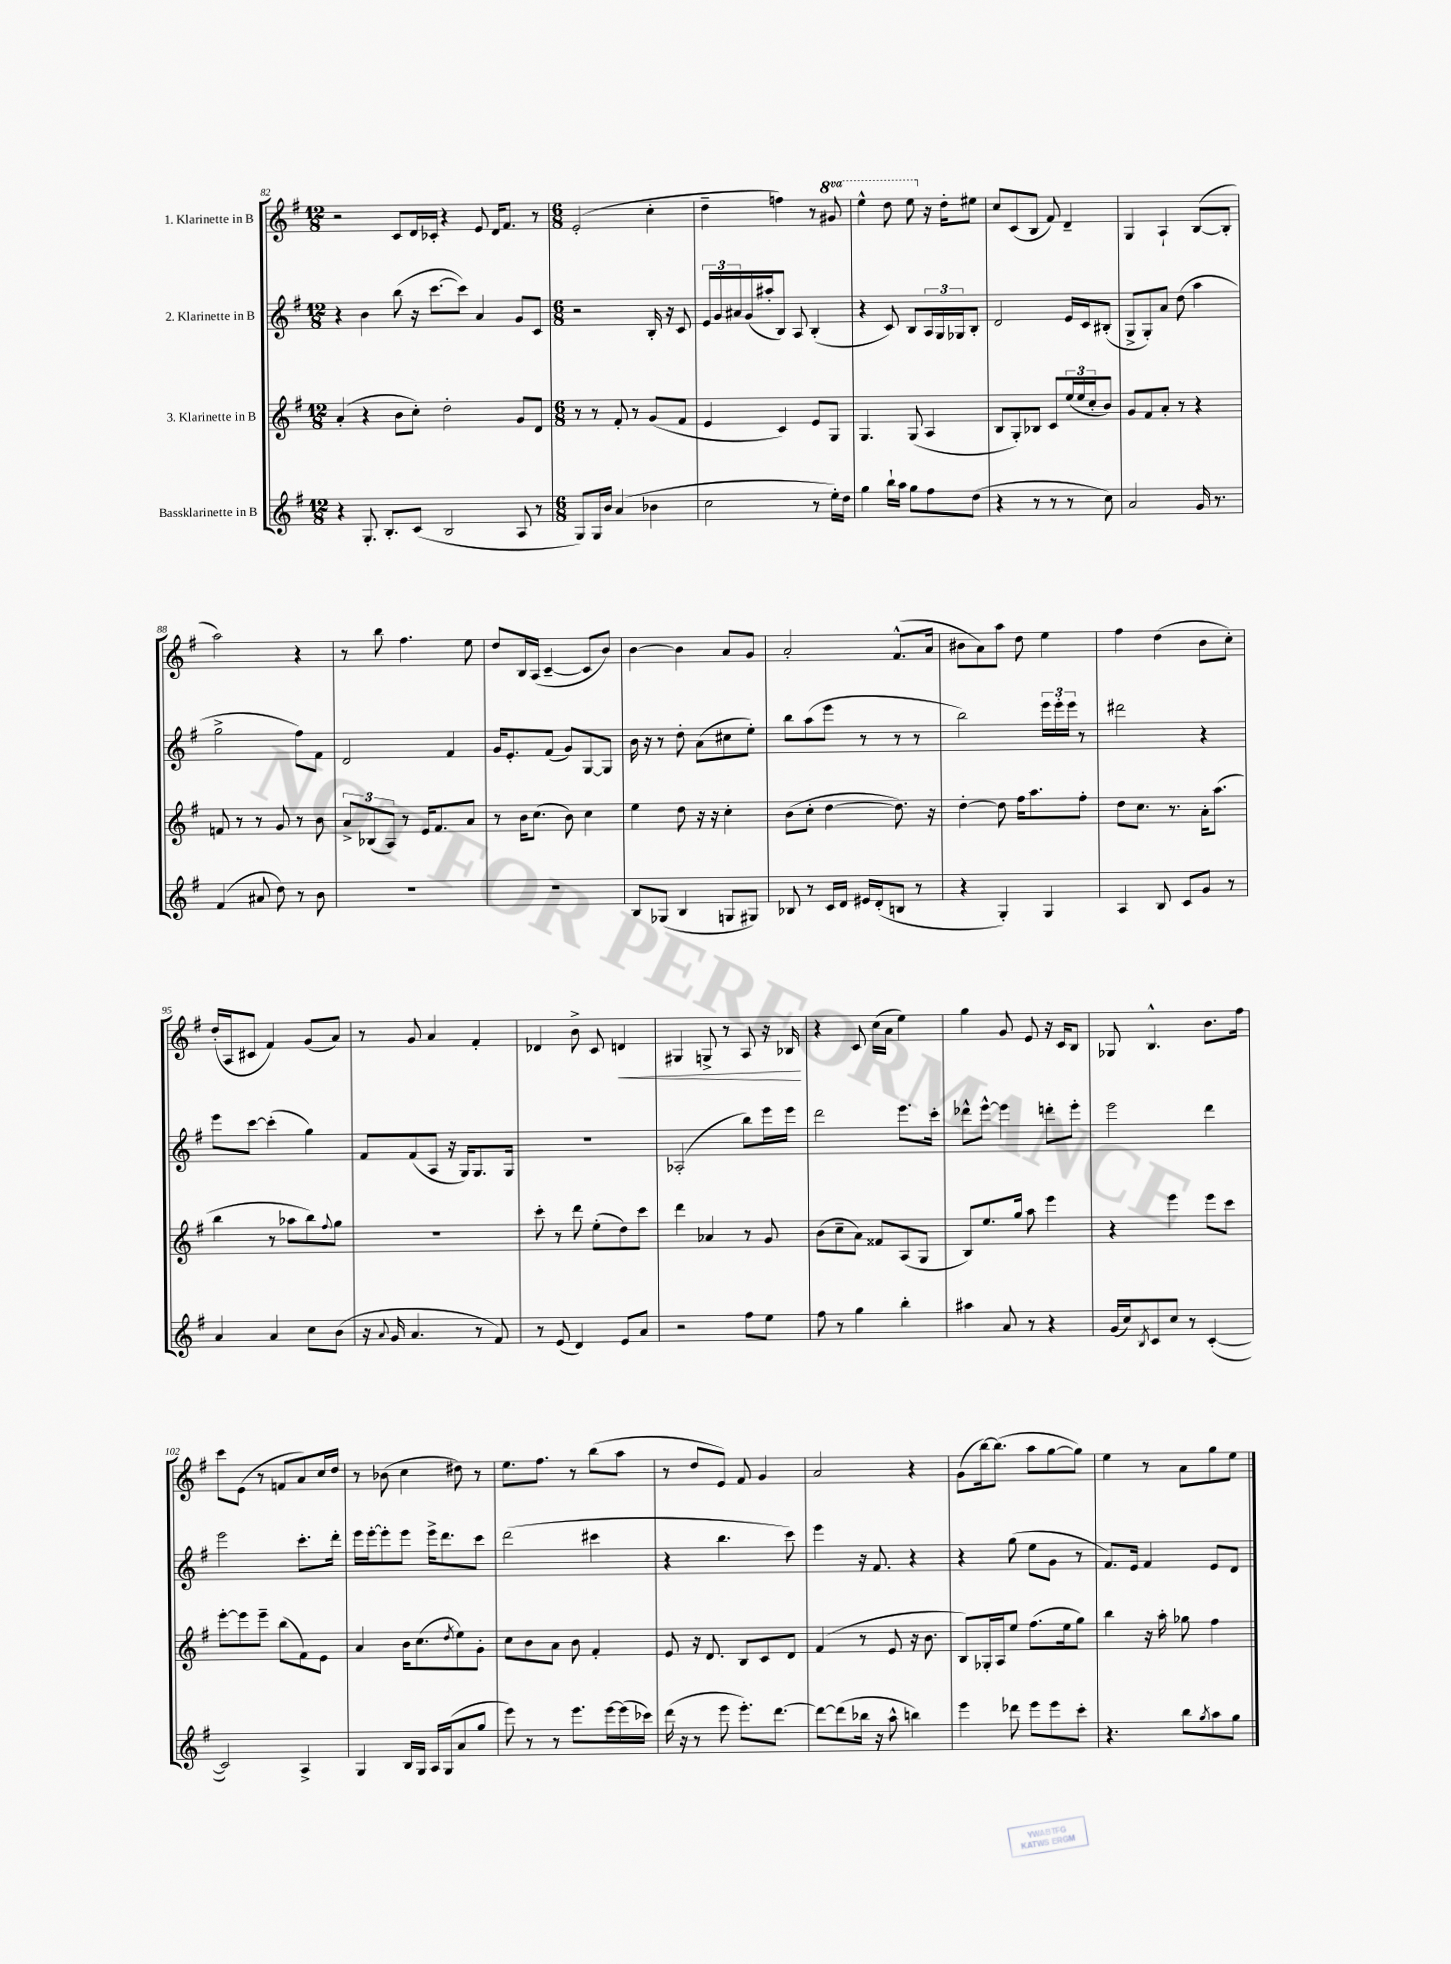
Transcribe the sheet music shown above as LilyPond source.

<<
\new StaffGroup <<
\new Staff = "s0" \with { instrumentName = "1. Klarinette in B" } {
    \clef treble \key g \major \numericTimeSignature \time 12/8 \set Staff.ottavationMarkups = #ottavation-simple-ordinals
    r2 c'8 d'16 ces'16-. r4 e'8 d'16 fis'8. r8 |
    \numericTimeSignature \time 6/8 e'2-.( c''4-. |
    d''4-- f''4) r8 \ottava #1 gis''8 |
    e'''4-^ d'''8 e'''8 \ottava #0 r16 d''16-. eis''8 |
    c''8 c'8( b8 fis'8) d'4-- |
    g4 a4-! b8~( b8-. |
    a''2) r4 |
    r8 b''8 fis''4. e''8 |
    d''8 b16 a16( c'4~-- c'8 b'8) |
    b'4~ b'4 a'8 g'8 |
    a'2-. fis'8.-^( a'16 |
    bis'8 a'8) a''8 d''8 e''4 |
    fis''4 d''4( b'8 c''8-.) |
    d''16-.( a16 cis'8 fis'4) g'8( a'8) |
    r8 g'8 a'4 fis'4-. |
    des'4 b'8-> c'8 d'4\< |
    gis4 g8-> r8 a8 r16 bes16\! |
    r4 c'8 c''16( a'16 e''4) |
    g''4 g'8 e'8 r16 c'16 b8 |
    ges8 b4.-^ b'8. fis''16 |
    c'''8 e'8( r8 f'8 a'8) c''16 d''16 |
    r8 bes'8( c''4 dis''8) r8 |
    e''8. fis''8. r8 b''8( a''8 |
    r8 d''8 e'8) fis'8 g'4 |
    a'2 r4 |
    g'8( b''16~) b''8.( a''8 g''8~ g''8) |
    e''4 r8 a'8 g''8 e''8 \bar "|." |
}
\new Staff = "s1" \with { instrumentName = "2. Klarinette in B" } {
    \clef treble \key g \major \numericTimeSignature \time 12/8
    r4 b'4 b''8( r16 c'''8.~ c'''8) a'4 g'8 c'8 |
    \numericTimeSignature \time 6/8 r2 b16-. r16 c'8 |
    \tuplet 3/2 { e'16 g'16 ais'16 } g'16( ais''16-. b8) a8 b4-.( |
    r4 c'8) b8 \tuplet 3/2 { a16 g16 ges16 } b8-. |
    d'2 e'16 c'16 bis8-.( |
    g8-> g8-.) a'8 d''8( a''4 |
    g''2-> fis''8) fis'8 |
    d'2 fis'4 |
    g'16 e'8.-. fis'8( g'8) g8~ g8 |
    b'16 r16 r8 d''8-. a'8( cis''8 e''8-.) |
    b''8 a''8( e'''8 r8 r8 r8 |
    b''2) \tuplet 3/2 { e'''16 e'''16-. e'''16 } r8 |
    dis'''2 r4 |
    e'''8 c'''8~ c'''4-.( g''4) |
    fis'8 fis'8( a8 r16 g16) g8. g16 |
    R2. |
    aes2-.( b''8) e'''16 e'''16 |
    d'''2 e'''8. c'''16-. |
    des'''8-^ e'''8~-^ e'''4 d'''8-. e'''8-. |
    e'''2 d'''4 |
    e'''2 c'''8.-. d'''16-. |
    e'''16 e'''16~-. e'''8-. e'''8 e'''16-> d'''8. c'''8 |
    d'''2( cis'''4 |
    r4 b''4. c'''8) |
    e'''4 r16 fis'8. r4 |
    r4 g''8( e''8 g'8 r8 |
    fis'8.) e'16 fis'4 e'8 d'8 \bar "|." |
}
\new Staff = "s2" \with { instrumentName = "3. Klarinette in B" } {
    \clef treble \key g \major \numericTimeSignature \time 12/8
    a'4-.( r4 b'8 c''8-.) d''2-. g'8 d'8 |
    \numericTimeSignature \time 6/8 r8 r8 fis'8-. r8 g'8( fis'8 |
    e'4 c'4) e'8 g8 |
    g4. g8( a4 |
    b8 g8-.) bes8 c'8 \tuplet 3/2 { e''16( e''16 c''16-. } b'8) |
    g'8 fis'8 a'8-. r8 r4 |
    f'8 r8 r8 g'8 r8 b'8 |
    \tuplet 3/2 { a'8-> bes8( a8) } r8 e'16 fis'8. a'8 |
    r8 b'16 c''8.( b'8) c''4 |
    e''4 d''8 r16 r16 c''4-. |
    b'8( c''8-. d''4~ d''8.) r16 |
    d''4~-. d''8 fis''16 a''8. fis''8-. |
    d''8 c''8. r8. a'16-. a''8.( |
    b''4 r8 aes''8 b''8) \appoggiatura { fis''8 } g''8 |
    R2. |
    c'''8-. r8 d'''8 e''8-.( d''8) c'''8 |
    d'''4 aes'4 r8 g'8 |
    b'8( c''8-- a'8) fisis'8 a8( g8 |
    b8) e''8. g''16 a''8 e'''4 |
    r4 e'''4 e'''8 c'''8 |
    e'''8~-. e'''8 e'''8-- b''8( fis'8) e'8 |
    a'4 b'16 c''8.( \acciaccatura { d''8 } e''8) g'8-. |
    c''8 b'8 a'8 b'8 fis'4-. |
    e'8 r16 d'8. b8 c'8 d'8 |
    fis'4( r8 e'8 r16 b'8. |
    b8) ges16-. a16 e''8 fis''8.( e''16 g''8) |
    b''4 r16 a''16-. ges''8 fis''4 \bar "|." |
}
\new Staff = "s3" \with { instrumentName = "Bassklarinette in B" } {
    \clef treble \key g \major \numericTimeSignature \time 12/8
    r4 g8.-. b8.-. c'8( b2 a8 r8 |
    \numericTimeSignature \time 6/8 g8) g16 b'16 a'4( bes'4 |
    c''2 r8 e''16-.) d''16 |
    g''4 b''16-! a''16 g''8 fis''8 d''8( |
    r4 r8 r8 r8 c''8) |
    a'2 g'16 r8. |
    fis'4( ais'8 d''8) r8 b'8 |
    R2. |
    R2. |
    b8 ges8( b4 g8 gis8) |
    bes8 r8 c'16 d'16 eis'16 d'16-.( b8 r8 |
    r4 g4-.) g4 |
    a4 b8 c'8 g'8 r8 |
    a'4 a'4 c''8 b'8( |
    r16 \appoggiatura { a'8 } g'16 a'4. r8 fis'8) |
    r8 e'8( d'4) e'8 a'8 |
    r2 fis''8 e''8 |
    fis''8 r8 g''4 b''4-. |
    ais''4 a'8 r8 r4 |
    g'16( c''16) \acciaccatura { b8 } c'8 c''8 r8 c'4~-.( |
    c'2) a4-> |
    g4 b16 g16 a16 g16( a'8 g''8 |
    e'''8) r8 r8 e'''8. e'''16~ e'''16( ces'''16) |
    d'''16( r16 r8 e'''8 e'''8.-.) d'''8.~ |
    d'''8~ d'''8( bes''16 r16 a''8-^ b''4) |
    e'''4 des'''8 e'''8 e'''8 c'''8-. |
    r4. b''8 \acciaccatura { g''8 } a''8 g''8 \bar "|." |
}
>>
>>
\layout { \context { \Score currentBarNumber = #82 } }
